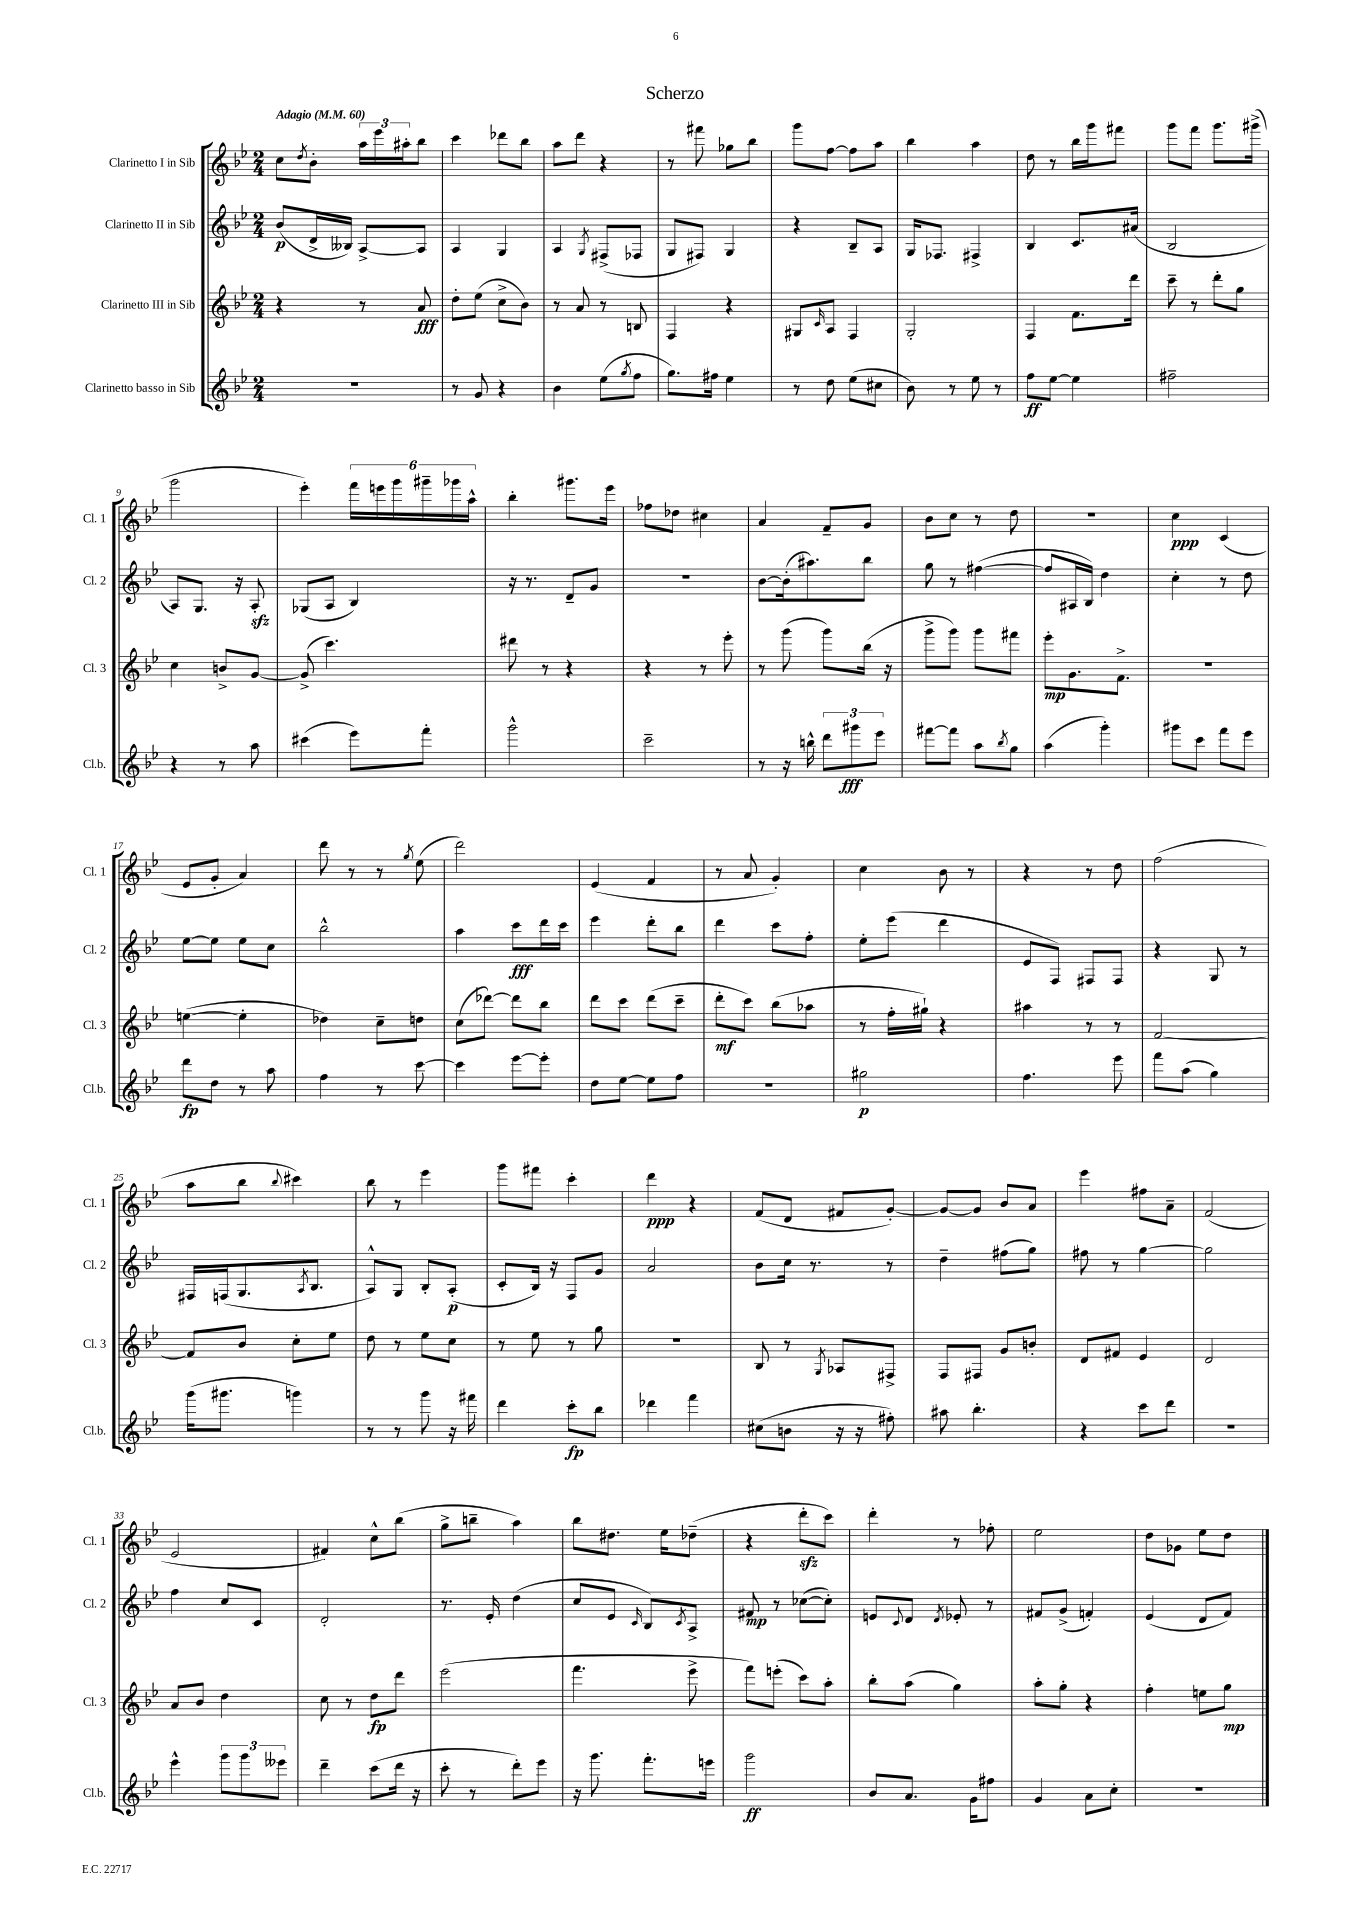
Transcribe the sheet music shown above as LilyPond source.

\header { title = "Scherzo" }
<<
\new StaffGroup <<
\new Staff = "s0" \with { instrumentName = "Clarinetto I in Sib" shortInstrumentName = "Cl. 1" } {
    \clef treble \key bes \major \numericTimeSignature \time 2/4 \tempo "Adagio" 4 = 60
    c''8 \acciaccatura { d''8 } bes'8-. \tuplet 3/2 { a''16 ees'''16 ais''16-. } bes''8 |
    c'''4 des'''8 bes''8 |
    a''8 d'''8 r4 |
    r8 fis'''8 ges''8 bes''8 |
    g'''8 f''8~ f''8 a''8 |
    bes''4 a''4 |
    d''8 r8 bes''16 g'''16 fis'''8 |
    g'''8 f'''8 g'''8. gis'''16->( |
    g'''2 |
    ees'''4-.) \tuplet 6/4 { f'''16 e'''16 g'''16 gis'''16-- ges'''16 a''16-^ } |
    bes''4-. gis'''8. ees'''16 |
    fes''8 des''8 cis''4 |
    a'4 f'8-- g'8 |
    bes'8 c''8 r8 d''8 |
    r2 |
    c''4\ppp c'4( |
    ees'8 g'8-. a'4) |
    d'''8 r8 r8 \acciaccatura { g''8 } ees''8( |
    d'''2) |
    ees'4( f'4 |
    r8 a'8 g'4-.) |
    c''4 bes'8 r8 |
    r4 r8 d''8 |
    f''2( |
    a''8 bes''8 \appoggiatura { bes''8 } cis'''4) |
    bes''8 r8 ees'''4 |
    g'''8 fis'''8 c'''4-. |
    d'''4\ppp r4 |
    f'8( d'8 fis'8 g'8~-.) |
    g'8~ g'8 bes'8 a'8 |
    ees'''4 fis''8 a'8-- |
    f'2( |
    ees'2 |
    fis'4) c''8-^ bes''8( |
    g''8-> b''8-- a''4) |
    bes''8 dis''8. ees''16 des''8--( |
    r4 d'''8-.\sfz c'''8) |
    d'''4-. r8 fes''8-. |
    ees''2 |
    d''8 ges'8 ees''8 d''8 \bar "|." |
}
\new Staff = "s1" \with { instrumentName = "Clarinetto II in Sib" shortInstrumentName = "Cl. 2" } {
    \clef treble \key bes \major \numericTimeSignature \time 2/4
    bes'8\p( d'16-> beses16) a8~-> a8 |
    a4 g4 |
    a4 \acciaccatura { g8 } fis8->( fes8 |
    g8 fis8) g4 |
    r4 bes8-- a8 |
    g16 fes8. fis4-> |
    bes4 c'8. ais'16( |
    bes2 |
    a8) g8. r16 a8-.\sfz |
    ges8( a8 bes4) |
    r16 r8. d'8-- g'8 |
    r2 |
    bes'8~ bes'16-.( ais''8.) bes''8 |
    g''8 r8 fis''4~( |
    fis''8 ais16 bes16) d''4 |
    c''4-. r8 d''8 |
    ees''8~ ees''8 ees''8 c''8 |
    bes''2-^ |
    a''4 c'''8\fff d'''16 c'''16 |
    ees'''4 d'''8-. bes''8 |
    d'''4 c'''8 f''8-. |
    ees''8-. ees'''8( d'''4 |
    ees'8 f8) fis8 fis8 |
    r4 g8 r8 |
    fis16 f16( g8. \acciaccatura { a8 } bes8. |
    a8-^) g8 bes8-. a8-.\p( |
    c'8-. bes16) r16 f8 g'8 |
    a'2 |
    bes'8 c''16 r8. r8 |
    d''4-- fis''8( g''8) |
    fis''8 r8 g''4~ |
    g''2 |
    f''4 c''8 c'8 |
    d'2-. |
    r8. ees'16-. d''4( |
    c''8 ees'8 \grace { c'16 } bes8) \acciaccatura { c'8 } a8-> |
    fis'8\mp r8 ces''8~( ces''8-.) |
    e'8 \appoggiatura { c'8 } d'8 \acciaccatura { d'8 } ees'8-. r8 |
    fis'8 g'8->( f'4-.) |
    ees'4( d'8 f'8) \bar "|." |
}
\new Staff = "s2" \with { instrumentName = "Clarinetto III in Sib" shortInstrumentName = "Cl. 3" } {
    \clef treble \key bes \major \numericTimeSignature \time 2/4
    r4 r8 a'8\fff |
    d''8-. ees''8( c''8-> bes'8) |
    r8 a'8 r8 b8 |
    f4 r4 |
    gis8 \grace { c'16 } a8 f4 |
    g2-. |
    f4 f'8. d'''16 |
    c'''8-- r8 d'''8-. g''8 |
    c''4 b'8-> g'8~ |
    g'8->( c'''4.) |
    dis'''8 r8 r4 |
    r4 r8 ees'''8-. |
    r8 g'''8( g'''8) bes''16( r16 |
    g'''8-> g'''8) g'''8 fis'''8 |
    ees'''8-.\mp g'8. f'8.-> |
    r2 |
    e''4~( e''4-. |
    des''4) c''8-- d''8 |
    c''8( des'''8~) des'''8 bes''8 |
    d'''8 c'''8 d'''8( c'''8-- |
    d'''8-.\mf c'''8) bes''8( aes''8 |
    r8 f''16-. gis''16-!) r4 |
    ais''4 r8 r8 |
    f'2~ |
    f'8 bes'8 c''8-. ees''8 |
    d''8 r8 ees''8 c''8 |
    r8 ees''8 r8 g''8 |
    r2 |
    bes8 r8 \acciaccatura { g8 } aes8 fis8-> |
    f8 fis8 g'8 b'8-. |
    d'8 fis'8 ees'4 |
    d'2 |
    a'8 bes'8 d''4 |
    c''8 r8 d''8\fp d'''8 |
    ees'''2( |
    f'''4. ees'''8-> |
    f'''8) e'''8-.( c'''8) a''8-. |
    bes''8-. a''8( g''4) |
    a''8-. g''8-. r4 |
    f''4-. e''8 g''8\mp \bar "|." |
}
\new Staff = "s3" \with { instrumentName = "Clarinetto basso in Sib" shortInstrumentName = "Cl.b." } {
    \clef treble \key bes \major \numericTimeSignature \time 2/4
    R2 |
    r8 g'8 r4 |
    bes'4 ees''8( \acciaccatura { g''8 } f''8 |
    g''8.) fis''16 ees''4 |
    r8 d''8 ees''8( cis''8 |
    bes'8) r8 ees''8 r8 |
    f''8\ff ees''8~ ees''4 |
    fis''2-- |
    r4 r8 a''8 |
    cis'''4( ees'''8) f'''8-. |
    g'''2-^ |
    c'''2-- |
    r8 r16 b''16-^ \tuplet 3/2 { d'''8 gis'''8\fff ees'''8 } |
    fis'''8~ fis'''8 a''8 \acciaccatura { bes''8 } g''8 |
    a''4( g'''4-.) |
    gis'''8 c'''8 f'''8 ees'''8 |
    d'''8\fp d''8 r8 a''8 |
    f''4 r8 c'''8~ |
    c'''4 ees'''8~ ees'''8-. |
    d''8 ees''8~ ees''8 f''8 |
    R2 |
    gis''2\p |
    f''4. ees'''8 |
    f'''8 a''8( g''4) |
    g'''16( gis'''8. g'''4) |
    r8 r8 g'''8 r16 fis'''16 |
    d'''4 c'''8-.\fp bes''8 |
    des'''4 f'''4 |
    cis''8( b'8 r16 r16 fis''8-.) |
    ais''8 bes''4.-. |
    r4 c'''8 d'''8 |
    r2 |
    ees'''4-^ \tuplet 3/2 { g'''8 g'''8 eeses'''8 } |
    d'''4-- c'''8( d'''16 r16 |
    c'''8-. r8 d'''8-.) ees'''8 |
    r16 g'''8. f'''8.-. e'''16 |
    g'''2\ff |
    bes'8 a'8. g'16 fis''8 |
    g'4 a'8 c''8-. |
    R2 \bar "|." |
}
>>
>>
